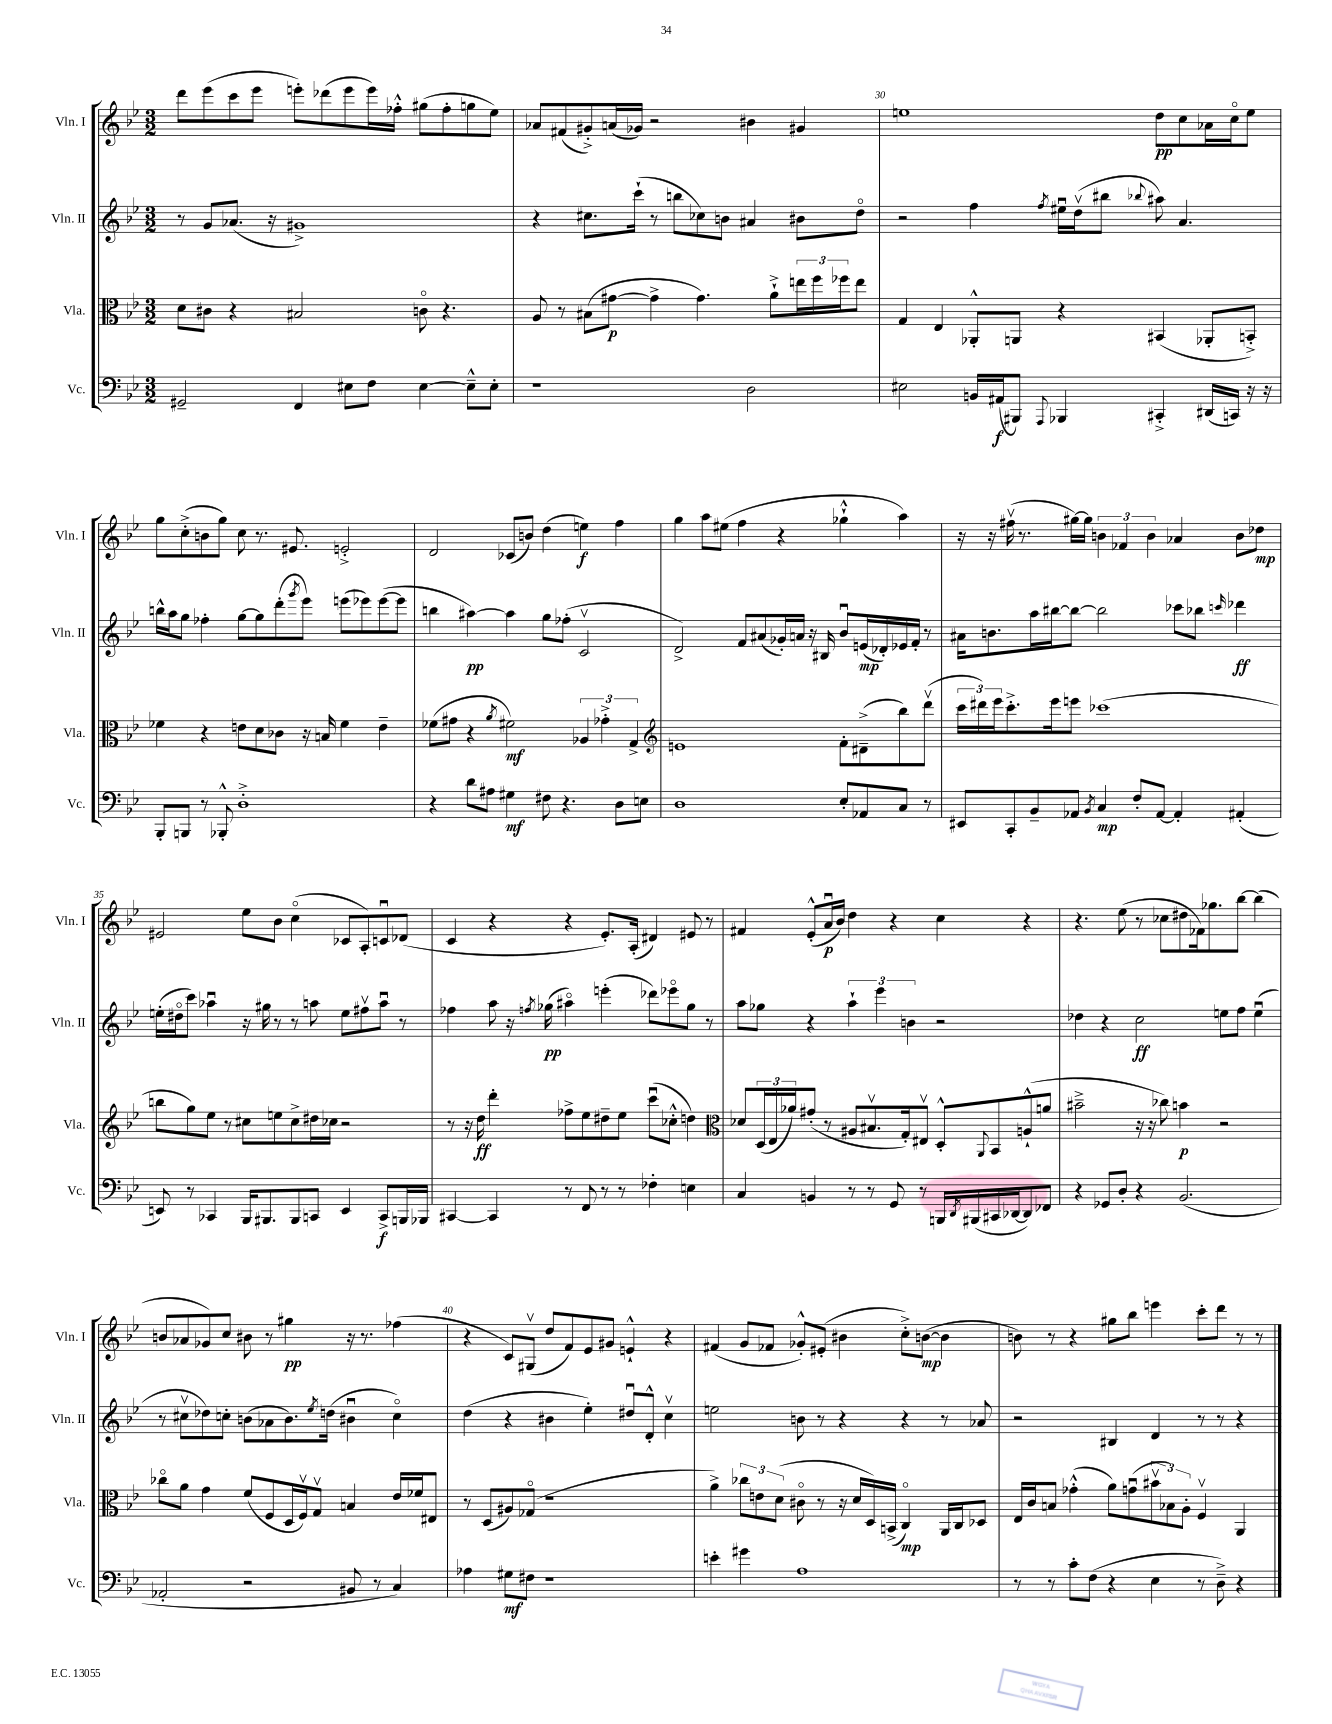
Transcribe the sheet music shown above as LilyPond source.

<<
\new StaffGroup <<
\new Staff = "s0" \with { instrumentName = "Vln. I" shortInstrumentName = "Vln. I" } {
    \clef treble \key bes \major \numericTimeSignature \time 3/2
    d'''8 ees'''8( c'''8 ees'''8 e'''8-.) des'''8( e'''8 e'''16) fes''16-.-^ gis''8( fes''8-. g''8 ees''8) |
    aes'8 fis'8( gis'8-.->) a'16( ges'16) r2 bis'4 gis'4 |
    e''1 d''8\pp c''8 aes'16 c''16\flageolet e''8 |
    g''8 c''8-.->( b'8 g''8) c''8 r8. eis'8. e'2-.-> |
    d'2 ces'8( b'8) d''4( e''4\f) f''4 |
    g''4 a''8 eis''8( f''4 r4 ges''4-!-^ a''4) |
    r16 r16 fis''16\upbow( r8. gis''16~) gis''16 \tuplet 3/2 { b'4 fes'4 b'4 } aes'4 b'8 des''8\mp |
    eis'2 ees''8 bes'8 c''4\flageolet( ces'8 a8-.) c'8\downbow des'8( |
    c'4 r4 r4 ees'8.-.) a16-.( dis'4) eis'8 r8 |
    fis'4 ees'8-.-^( a'16\downbow\p bes'16) d''4 r4 c''4 r4 |
    r4. ees''8( r8 ces''8 dis''8 fes'16) ges''8. bes''8~ bes''4( |
    b'8 aes'8 ges'8) c''8 bis'8 r8 gis''4\pp r16 r8. fes''4( |
    r4 c'8) gis8\upbow( d''8 f'8) ees'8 gis'8 e'4-!-^ r4 |
    fis'4( g'8 fes'8 ges'8-.-^) eis'8-.( bis'4 c''8-.->) b'8~\mp( b'4 |
    b'8) r8 r4 gis''8 bes''8 e'''4 c'''8-. d'''8 r8 r8 \bar "|." |
}
\new Staff = "s1" \with { instrumentName = "Vln. II" shortInstrumentName = "Vln. II" } {
    \clef treble \key bes \major \numericTimeSignature \time 3/2
    r8 g'8 aes'8.( r16 gis'1->) |
    r4 cis''8. c'''16-!( r8 b''8 ces''8) b'8 ais'4 bis'8 d''8\flageolet |
    r2 f''4 \acciaccatura { f''8 } eis''16\downbow d''16\upbow( bis''8 \appoggiatura { bes''8 } ais''8) a'4. |
    b''16-^ a''16 g''8 fes''4-. g''8~ g''8 d'''8-.( \acciaccatura { g'''8 } ees'''8) e'''8( ees'''8) ees'''8~( ees'''8 |
    b''4 ais''4~\pp) ais''4 g''8 fes''8-.( c'2\upbow |
    d'2->) f'8 ais'8( ges'16-.) a'16 r16 bis16 bes'8\downbow e'16\mp( des'16-.) ees'16 f'16-. r8 |
    ais'16 b'8. a''16 bis''16~ bis''8~ bis''2 ces'''8 bes''8 \grace { c'''16 } des'''4\ff |
    e''16-.( dis''16\flageolet c'''8) aes''4\downbow r16 gis''16 r8 r8 a''8 e''8 fis''8\upbow a''8\downbow r8 |
    fes''4 a''8 r16 \acciaccatura { f''8 } ges''16\pp( ais''4\flageolet) e'''4-.( des'''8) ees'''8\flageolet ges''8 r8 |
    a''8 ges''8 r4 \tuplet 3/2 { a''4-! ees'''4 b'4 } r2 |
    des''4 r4 c''2\ff e''8 f''8 e''4\downbow( |
    r8 cis''8\upbow des''8) c''8-. b'8( aes'8 b'8.) \acciaccatura { ees''8 } d''16( bis'4\downbow c''4\flageolet) |
    d''4( r4 bis'4 ees''4-.) dis''8\downbow d'8-.-^ c''4\upbow |
    e''2 b'8 r8 r4 r4 r8 aes'8 |
    r2 bis4 d'4 r8 r8 r4 \bar "|." |
}
\new Staff = "s2" \with { instrumentName = "Vla." shortInstrumentName = "Vla." } {
    \clef alto \key bes \major \numericTimeSignature \time 3/2
    d'8 cis'8 r4 bis2 c'8\flageolet r4. |
    a8 r8 bis8( gis'8~\p gis'4-> gis'4.) a'8-!-> \tuplet 3/2 { e''16 f''16 fes''16 } e''8 |
    g4 ees4 aes,8-.-^ a,8 r4 bis,4( aes,8-. b,8-.->) |
    fes'4 r4 e'8 d'8 ces'8 r16 b16 fes'4 e'4-- |
    fes'8( gis'8 r4 \acciaccatura { a'8 } fis'2\mf) \tuplet 3/2 { aes4 ges'4-.-> g4-> } |
    \clef treble e'1 f'8-. dis'8--->( bes''8) d'''8\upbow( |
    \tuplet 3/2 { c'''16 dis'''16) ees'''16 } c'''8.-.-> ees'''16 e'''8 ces'''1( |
    b''8 g''8) ees''8 r8 cis''8 e''8 cis''8-> dis''16 ces''16 r2 |
    r8 r16 d''16\ff d'''4-. fes''8-> ees''8 dis''8-- ees''8 c'''8\downbow( ces''8-.-^ d''4) |
    \clef alto des'8 \tuplet 3/2 { d16( ees16 aes'16) } gis'8-.( r8 ais8 bis8.\upbow g16-.) eis8\upbow d8-.-^ \appoggiatura { a,8 } bes,8 a8-!-^( a'8 |
    bis'2---> r16 r16 ces''8) b'4\p r2 |
    ces''8\flageolet a'8 g'4 f'8( f8 d16 f16\upbow) g8\upbow b4 ees'16 fes'16 eis8 |
    r8 d8( ais8) ges8\flageolet( r1 |
    a'4->) \tuplet 3/2 { ces''8 e'8 d'8( } cis'8\flageolet r8 r16 d'16 d16) b,16->( c4\flageolet\mp) a,16 c16 des8 |
    ees16 c'16 b8 ges'4-.-^( a'8) g'8\downbow( \tuplet 3/2 { bis'8\upbow bes8) a8-. } f4\upbow a,4 \bar "|." |
}
\new Staff = "s3" \with { instrumentName = "Vc." shortInstrumentName = "Vc." } {
    \clef bass \key bes \major \numericTimeSignature \time 3/2
    gis,2-- f,4 eis8 f8 eis4~ eis8---^ eis8-. |
    r1 d2 |
    eis2 b,16 ais,16\f( bis,,8) \appoggiatura { a,,8 } bes,,4 cis,4-.-> dis,16( c,16) r16 r16 |
    bes,,8-. b,,8 r8 bes,,8-.-^ d1-.-> |
    r4 d'8 ais8 gis4\mf fis8 r4. d8 e8 |
    d1 ees8-. aes,8 c8 r8 |
    eis,8 c,8-. bes,8-- aes,8 \acciaccatura { bes,8 } c4\mp f8-. aes,8~ aes,4-. ais,4-.( |
    e,8) r8 ces,4 bes,,16 bis,,8. bis,,8 c,8 e,4 c,8->\f b,,16 bes,,16 |
    cis,4~ cis,4 r8 f,8 r8 r8 fes4-. e4 |
    c4 b,4 r8 r8 g,8 r8 b,,16 \acciaccatura { d,8 } bis,,16( cis,16 des,16~ des,8) fes,8 |
    r4 ges,8 d8-. r4 bes,2.( |
    aes,2-. r2 bis,8 r8 c4) |
    aes4 gis8\mf fis8 r1 |
    e'4-. gis'4 a1 |
    r8 r8 c'8-. f8( r4 ees4 r8 d8--->) r4 \bar "|." |
}
>>
>>
\layout { \context { \Score currentBarNumber = #28 \override BarNumber.break-visibility = ##(#f #t #t) barNumberVisibility = #(every-nth-bar-number-visible 5) } }
